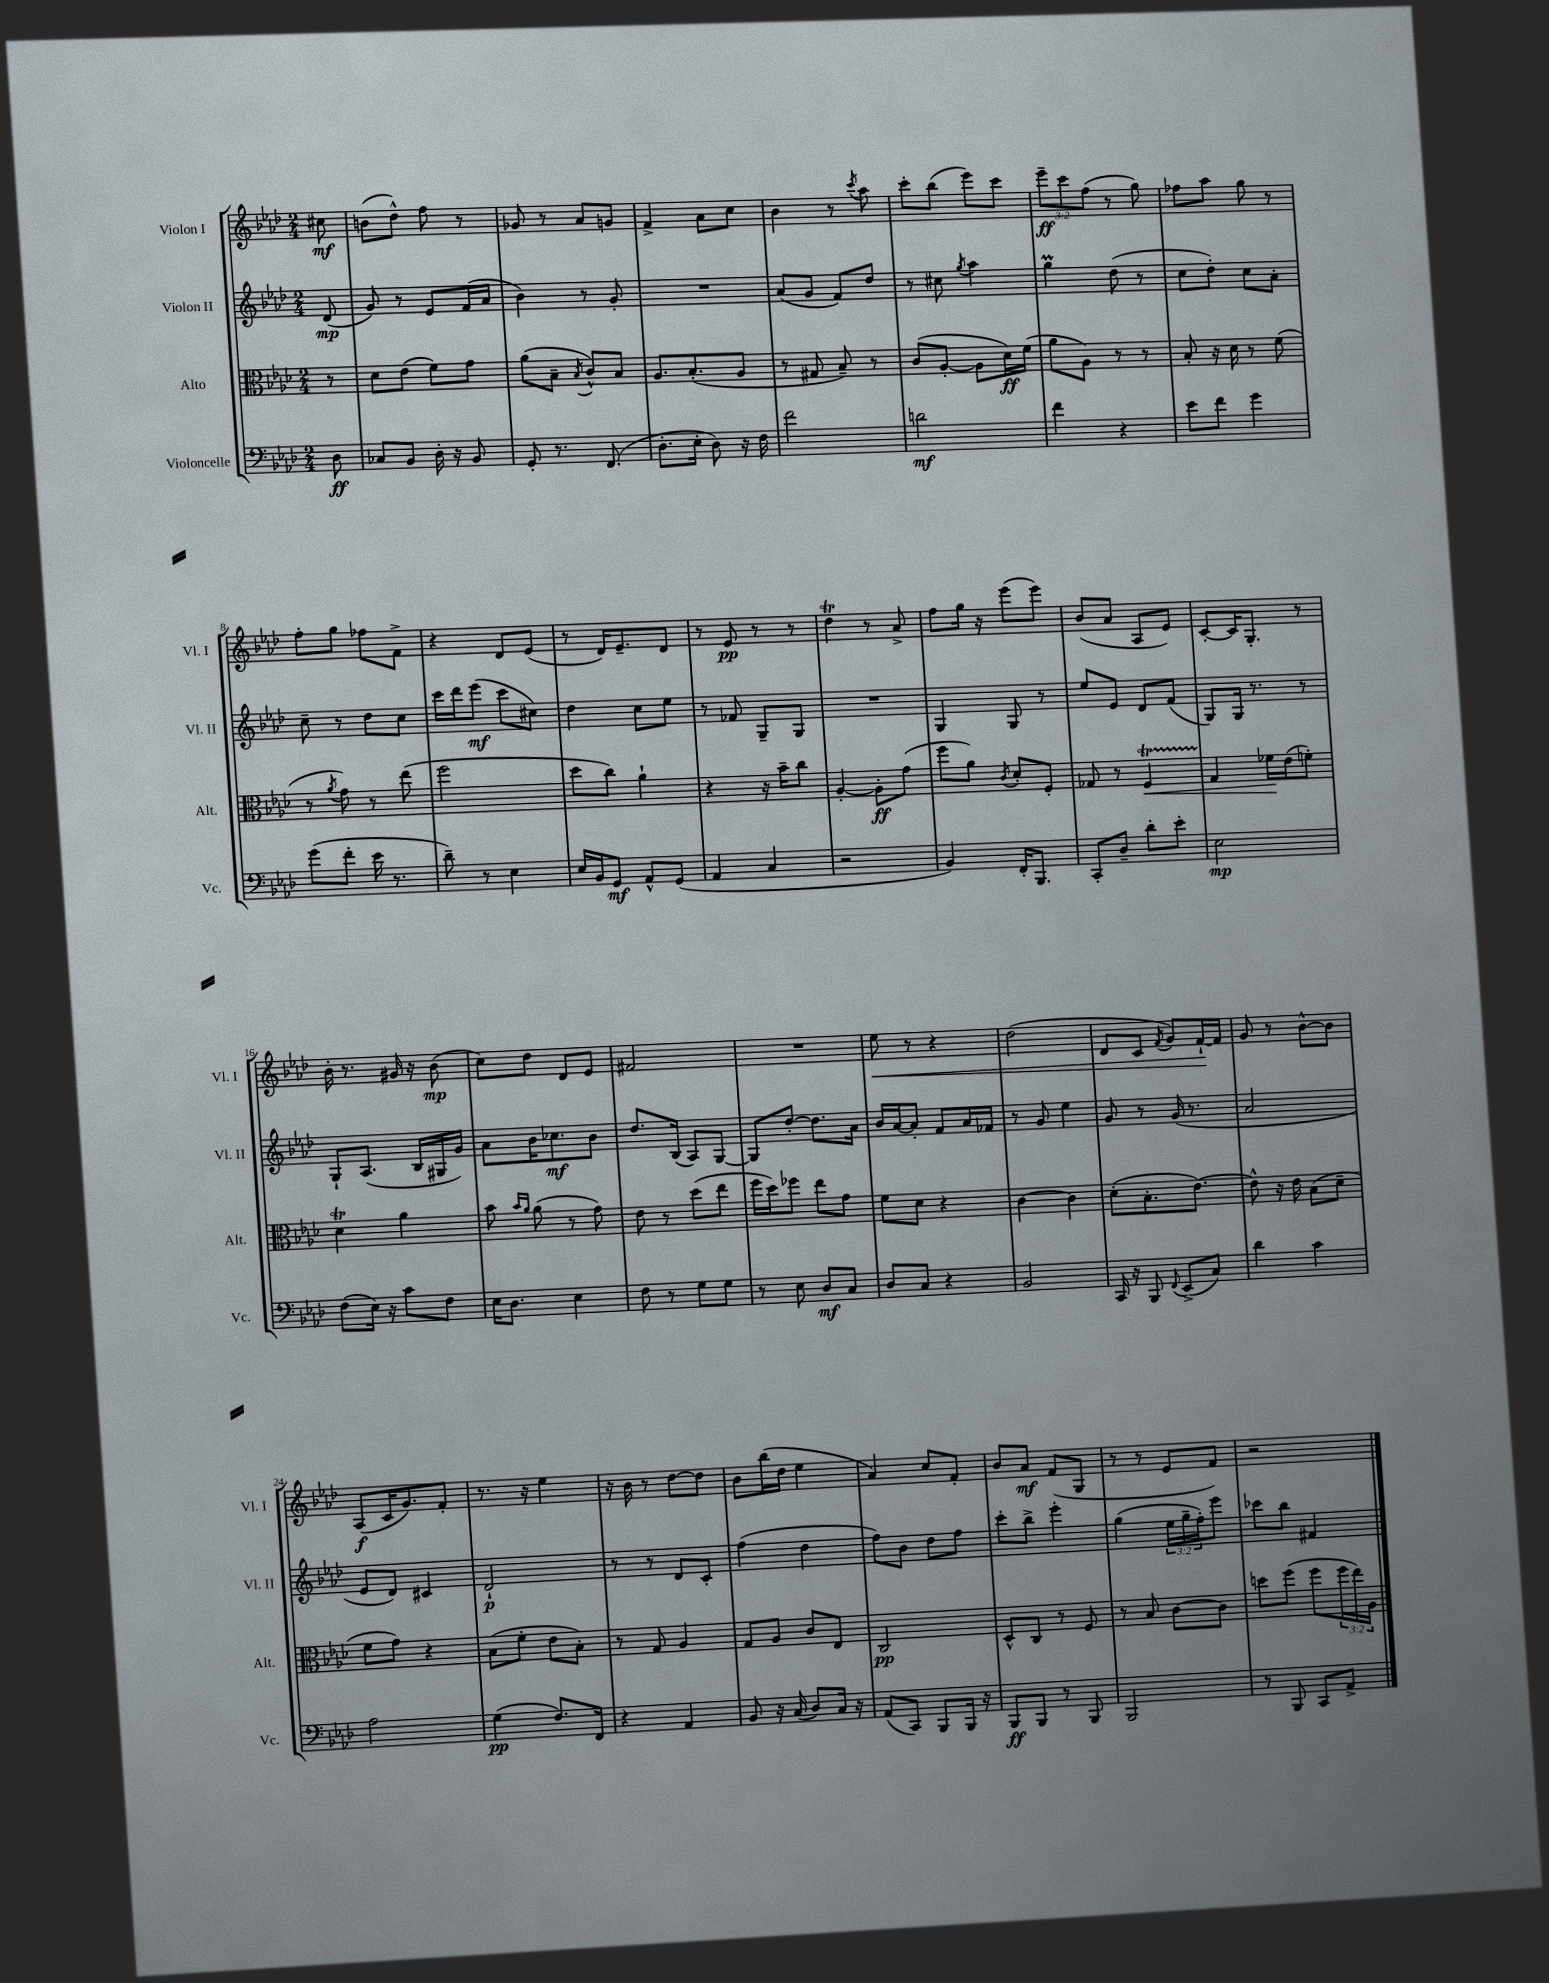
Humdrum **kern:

**kern	**dynam	**kern	**dynam	**kern	**dynam	**kern	**dynam
*part4	*part4	*part3	*part3	*part2	*part2	*part1	*part1
*staff4	*staff4	*staff3	*staff3	*staff2	*staff2	*staff1	*staff1
*I"Violoncelle	*	*I"Alto	*	*I"Violon II	*	*I"Violon I	*
*I'Vc.	*	*I'Alt.	*	*I'Vl. II	*	*I'Vl. I	*
*clefF4	*	*clefC3	*	*clefG2	*	*clefG2	*
*k[b-e-a-d-]	*	*k[b-e-a-d-]	*	*k[b-e-a-d-]	*	*k[b-e-a-d-]	*
*M2/4	*	*M2/4	*	*M2/4	*	*M2/4	*
=	=	=	=	=	=	=	=
8D-\	ff	8r	.	(8d-/	mp	8cc#X\	mf
=1	=1	=1	=1	=1	=1	=1	=1
8C-X/L	.	8d-\L	.	8g/)	.	(8bn\L	.
8BB-/J	.	(8e-\J	.	8r	.	8dd-^^\J)	.
16D-'\	.	8f\L)	.	8e-/L	.	8ff\	.
16r	.	.	.	.	.	.	.
8BB-/	.	8g\J	.	(16f/L	.	8r	.
.	.	.	.	16a-/JJ	.	.	.
=2	=2	=2	=2	=2	=2	=2	=2
8GG'/	.	(8a-\L	.	4b-\)	.	8g-X/	.
8.r	.	8B-~\J	.	.	.	8r	.
.	.	8qB-/	.	.	.	.	.
.	.	8c^^/L)	.	8r	.	8a-/L	.
(8.FF/	.	.	.	.	.	.	.
.	.	8B-/J	.	8g'/	.	8gn/J	.
=3	=3	=3	=3	=3	=3	=3	=3
8.D-'\L	.	8.A-/L	.	2r	.	4f^/	.
16E-'\Jk	.	(8.B-'/	.	.	.	.	.
8D-\)	.	.	.	.	.	8a-\L	.
16r	.	8A-/J	.	.	.	8cc\J	.
16F\	.	.	.	.	.	.	.
=4	=4	=4	=4	=4	=4	=4	=4
2f\	.	8r	.	(8a-/L	.	4b-\	.
.	.	8G#X/	.	8g/J	.	.	.
.	.	8B-~/)	.	8f/L)	.	8r	.
.	.	.	.	.	.	8qccc/	.
.	.	8r	.	8dd-/J	.	8aa-\	.
=5	=5	=5	=5	=5	=5	=5	=5
2dn\	mf	(8c/L	.	8r	.	8ccc'\L	.
.	.	[8A-'/J	.	8cc#X\	.	(8bb-\J	.
.	.	.	.	8qgg/	.	.	.
.	.	8A-\L]	.	4aa-\	.	8eee-\L)	.
.	.	16d-\L)	ff	.	.	8ccc\J	.
.	.	(16f\JJ	.	.	.	.	.
=6	=6	=6	=6	=6	=6	=6	=6
4f\	.	8a-\L	.	4ggm\	.	12eee-~\L	ff
.	.	.	.	.	.	12ccc\	.
.	.	8A-\J)	.	.	.	.	.
.	.	.	.	.	.	(12ff\J	.
4r	.	8r	.	(8dd-\	.	8r	.
.	.	8r	.	8r	.	8gg\)	.
=7	=7	=7	=7	=7	=7	=7	=7
8e-\L	.	8B-'/	.	8cc\L	.	8ff-X\L	.
8f\J	.	16r	.	8dd-'\J)	.	8aa-\J	.
.	.	16d-\	.	.	.	.	.
4g\	.	8r	.	8cc\L	.	8gg\	.
.	.	(8f\	.	8a-'\J	.	8r	.
!!LO:LB:g=z
=8	=8	=8	=8	=8	=8	=8	=8
(8g\L	.	8r	.	8cc~\	.	8ff'\L	.
.	.	8qa-/	.	.	.	.	.
8f'\J	.	8g\)	.	8r	.	8gg\J	.
16e-\	.	8r	.	8dd-\L	.	8ff-X\L	.
8.r	.	.	.	.	.	.	.
.	.	(8ee-\	.	8cc\J	.	8f^\J	.
=9	=9	=9	=9	=9	=9	=9	=9
8d-~\)	.	2ff\	.	16ccc\LL	.	4r	.
.	.	.	.	16ddd-\J	.	.	.
8r	.	.	.	(8eee-\J	mf	.	.
4E-\	.	.	.	8ccc\L	.	8d-/L	.
.	.	.	.	8cc#X\J)	.	(8e-/J	.
=10	=10	=10	=10	=10	=10	=10	=10
16E-/LL	.	8dd-\L	.	4dd-\	.	8r	.
16BB-/J	.	.	.	.	.	.	.
8GG/J	mf	8cc\J)	.	.	.	16d-/KL)	.
.	.	.	.	.	.	8.e-~/	.
8AA-^^/L	.	4a-`\	.	8cc\L	.	.	.
(8GG/J	.	.	.	8ee-\J	.	8d-/J	.
=11	=11	=11	=11	=11	=11	=11	=11
4AA-/	.	4r	.	8r	.	8r	.
.	.	.	.	8f-X/	.	8e-/	pp
4C/	.	16r	.	8G~/L	.	8r	.
.	.	16b-~\KL	.	.	.	.	.
.	.	8cc\J	.	8G/J	.	8r	.
=12	=12	=12	=12	=12	=12	=12	=12
2r	.	[4A-'/	.	2r	.	4dd-T\	.
.	.	8A-'\L]	ff	.	.	8r	.
.	.	(8g\J	.	.	.	8a-^/	.
=13	=13	=13	=13	=13	=13	=13	=13
4BB-/)	.	8ff\L	.	4G/	.	8ff\L	.
.	.	8a-\J)	.	.	.	16gg\Jk	.
.	.	.	.	.	.	16r	.
.	.	8qc/	.	.	.	.	.
16FF'/KL	.	8d-'/L	.	8G/	.	(8eee-\L	.
8.BBB-/J	.	.	.	.	.	.	.
.	.	8F'/J	.	8r	.	8eee-\J)	.
=14	=14	=14	=14	=14	=14	=14	=14
8CC'/L	.	8G-X/	.	8ee-/L	.	(8b-/L	.
8D-~/J	.	8r	.	8e-/J	.	8a-/J	.
!	!	!	!LO:HP:b	!	!	!	!
8d-'\L	.	4FT/	<	8d-/L	.	8A-/L	.
8e-'\J	.	.	.	(8f/J	.	8e-/J)	.
=15	=15	=15	=15	=15	=15	=15	=15
2E-\	mp	4G/	.	8G/L)	.	[8c'/L	.
.	.	.	.	16G/Jk	.	16c/K]	.
.	.	.	.	8.r	.	8.G'/J	.
.	.	16f-X\LL	.	.	.	.	.
.	.	(16e-\J	[	.	.	.	.
.	.	8fn'\J)	.	8r	.	8r	.
!!LO:LB:g=z
=16	=16	=16	=16	=16	=16	=16	=16
(8F\L	.	4d-T\	.	8G`/L	.	16b-'\	.
.	.	.	.	.	.	8.r	.
16E-\Jk)	.	.	.	(8.A-/J	.	.	.
16r	.	.	.	.	.	.	.
8c\L	.	4a-\	.	.	.	16g#X/	.
.	.	.	.	16B-/LL	.	16r	.
8F\J	.	.	.	16G#X/	.	(8b-\	mp
.	.	.	.	16g/JJ)	.	.	.
=17	=17	=17	=17	=17	=17	=17	=17
16E-\KL	.	8b-\	.	8a-\L	.	8cc\L)	.
8.D-\J	.	.	.	.	.	.	.
.	.	16qqb-/LL	.	.	.	.	.
.	.	16qqa-/JJ	.	.	.	.	.
.	.	(8a-\	.	16b-\K	.	8dd-\J	.
.	.	.	.	8.cc-X\	mf	.	.
4E-\	.	8r	.	.	.	8d-/L	.
.	.	8g\)	.	8b-\J	.	8e-/J	.
=18	=18	=18	=18	=18	=18	=18	=18
8F\	.	8e-\	.	8.dd-/L	.	2f#X/	.
8r	.	8r	.	.	.	.	.
.	.	.	.	(16B-/Jk	.	.	.
8G\L	.	(8dd-\L	.	8A-/L)	.	.	.
8G\J	.	8ee-\J	.	[8G/J	.	.	.
=19	=19	=19	=19	=19	=19	=19	=19
8r	.	16ff\LL	.	8G/L]	.	2r	.
.	.	16dd-\J)	.	.	.	.	.
8E-\	.	8ff-X\J	.	[8dd-'/J	.	.	.
8D-/L	mf	8ee-\L	.	8.dd-\L]	.	.	.
8C/J	.	8g\J	.	.	.	.	.
.	.	.	.	16a-\Jk	.	.	.
=20	=20	=20	=20	=20	=20	=20	=20
!	!	!	!	!	!	!	!LO:HP:b
8D-/L	.	8f\L	.	16b-/LL	.	8ee-\	<
.	.	.	.	[16a-/J	.	.	.
8C/J	.	8d-\J	.	8a-'/J]	.	8r	.
4r	.	4r	.	8f/L	.	4r	.
.	.	.	.	16a-/L	.	.	.
.	.	.	.	16f-X/JJ	.	.	.
=21	=21	=21	=21	=21	=21	=21	=21
2BB-/	.	[4c\	.	8r	.	(2dd-\	.
.	.	.	.	8g/	.	.	.
.	.	4c\]	.	4ee-\	.	.	.
=22	=22	=22	=22	=22	=22	=22	=22
16CC/	.	(8d-'\L	.	8g/	.	8d-/L	.
16r	.	.	.	.	.	.	.
8BBB-/	.	8.B-'\	.	8r	.	8c/J	.
8qqFF/	.	.	.	.	.	8qf/	.
(8EE-^/L	.	.	.	(16g/	.	8g/L)	.
.	.	[8.e-\J)	.	8.r	.	.	.
8C/J)	.	.	.	.	.	[16f`/L	.
.	.	.	.	.	.	16f/JJ]	[
=23	=23	=23	=23	=23	=23	=23	=23
4d-\	.	8e-^^\]	.	2a-/	.	8g/	.
.	.	16r	.	.	.	8r	.
.	.	16e-\	.	.	.	.	.
4c\	.	(8B-\L	.	.	.	[8b-^^\L	.
.	.	8d-~\J	.	.	.	8b-\J]	.
!!LO:LB:g=z
=24	=24	=24	=24	=24	=24	=24	=24
2A-\	.	8f\L	.	8e-/L	.	(8A-/L	f
.	.	8g\J)	.	8d-/J)	.	16c/K	.
.	.	.	.	.	.	8.g/)	.
.	.	4r	.	4c#X/	.	.	.
.	.	.	.	.	.	8f'/J	.
=25	=25	=25	=25	=25	=25	=25	=25
(4G\	pp	(8B-\L	.	2d-`/	p	8.r	.
.	.	8f'\J	.	.	.	.	.
.	.	.	.	.	.	16r	.
8.F/L)	.	8e-\L	.	.	.	4ee-\	.
.	.	8B-'\J)	.	.	.	.	.
16FF/Jk	.	.	.	.	.	.	.
=26	=26	=26	=26	=26	=26	=26	=26
4r	.	8r	.	8r	.	16r	.
.	.	.	.	.	.	16b-\	.
.	.	8G/	.	8r	.	8r	.
4AA-/	.	4A-/	.	8d-/L	.	[8dd-\L	.
.	.	.	.	8c'/J	.	8dd-\J]	.
=27	=27	=27	=27	=27	=27	=27	=27
8BB-/	.	8G/L	.	(4ff\	.	8b-\L	.
16r	.	8A-/J	.	.	.	(16bb-\L	.
(16C/	.	.	.	.	.	16dd-\JJ	.
8D-/L)	.	8c/L	.	4dd-\	.	4ee-\	.
16C/Jk	.	8E-/J	.	.	.	.	.
16r	.	.	.	.	.	.	.
=28	=28	=28	=28	=28	=28	=28	=28
(8AA-/L	.	2C/	pp	8ff\L)	.	4a-/)	.
8CC/J)	.	.	.	8b-\J	.	.	.
8BBB-/L	.	.	.	8dd-\L	.	8cc/L	.
16BBB-/Jk	.	.	.	8ff\J	.	8f'/J	.
16r	.	.	.	.	.	.	.
=29	=29	=29	=29	=29	=29	=29	=29
8BBB-/L	ff	8D-^^/L	.	8ccc'\L	.	8b-/L	.
8BBB-/J	.	8C/J	.	8bb-^\J	.	8a-/J	mf
8r	.	8r	.	4eee-'\	.	(8f/L	.
8BBB-/	.	8F/	.	.	.	8G/J	.
=30	=30	=30	=30	=30	=30	=30	=30
2BBB-/	.	8r	.	(4gg\	.	8r	.
.	.	8B-/	.	.	.	8r	.
.	.	[8c\L	.	24ee-\LL	.	8e-/L	.
.	.	.	.	24gg~\	.	.	.
.	.	.	.	24ff'\J)	.	.	.
.	.	8c\J]	.	8eee-\J	.	8f/J)	.
=31	=31	=31	=31	=31	=31	=31	=31
8r	.	8ddn\L	.	8ccc-X\L	.	2r	.
8BBB-/	.	(8ff\J	.	8bb-\J	.	.	.
8CC/L	.	8ff\L	.	4f#X/	.	.	.
8AA-^/J	.	24ff\L	.	.	.	.	.
.	.	24ee-\)	.	.	.	.	.
.	.	24A-\JJ	.	.	.	.	.
==	==	==	==	==	==	==	==
*-	*-	*-	*-	*-	*-	*-	*-
